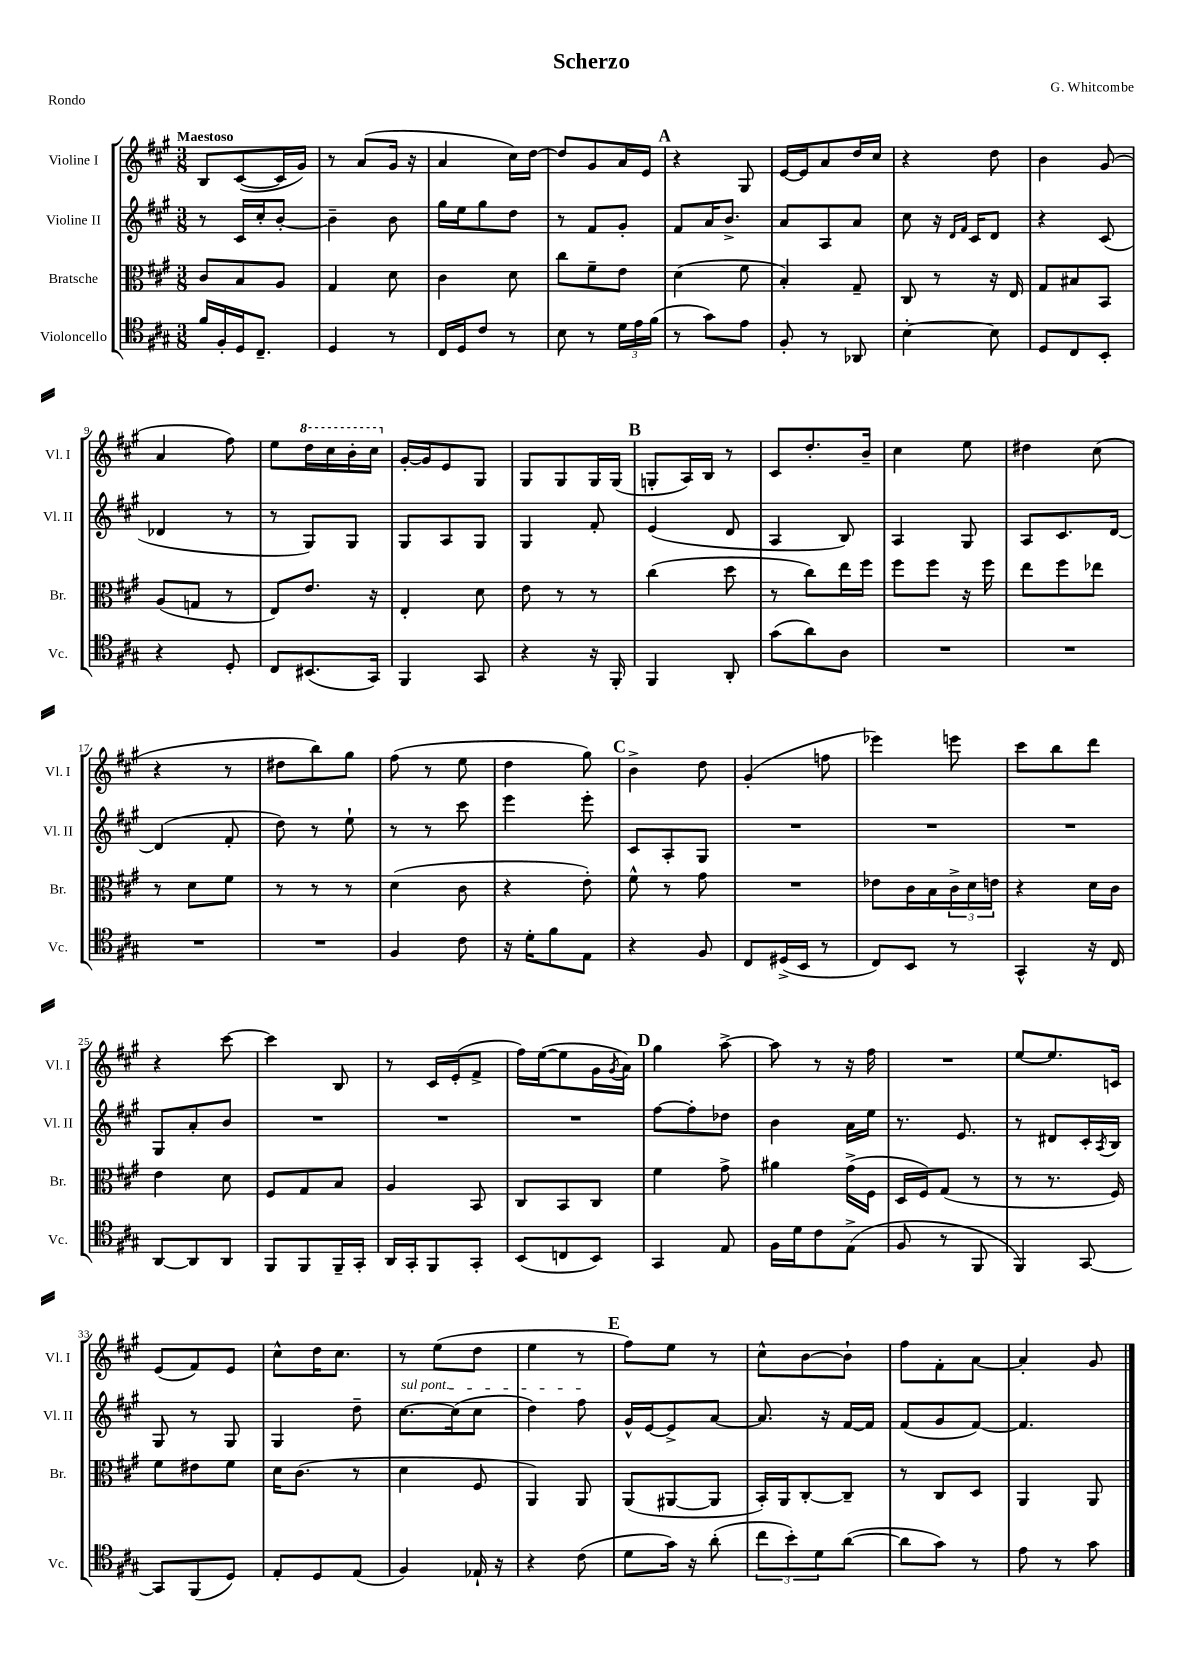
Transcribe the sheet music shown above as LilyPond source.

\header { title = "Scherzo" composer = "G. Whitcombe" piece = "Rondo" }
<<
\new StaffGroup <<
\new Staff = "s0" \with { instrumentName = "Violine I" shortInstrumentName = "Vl. I" } {
    \clef treble \key a \major \numericTimeSignature \time 3/8 \tempo "Maestoso"
    b8 cis'8~( cis'16 gis'16) |
    r8 a'8( gis'16 r16 |
    a'4 cis''16) d''16~ |
    d''8 gis'8 a'16 e'16 |
    \mark \markup { \bold "A" } r4 gis8 |
    e'16~ e'16 a'8 d''16 cis''16 |
    r4 d''8 |
    b'4 gis'8( |
    a'4 fis''8) |
    e''8 \ottava #1 d'''16 cis'''16 b''16-. cis'''16 \ottava #0 |
    gis'16~-. gis'16 e'8 gis8 |
    gis8 gis8 gis16 gis16( |
    \mark \markup { \bold "B" } g8-. a16) b16 r8 |
    cis'8 d''8.-. b'16-- |
    cis''4 e''8 |
    dis''4 cis''8( |
    r4 r8 |
    dis''8 b''8) gis''8 |
    fis''8( r8 e''8 |
    d''4 gis''8) |
    \mark \markup { \bold "C" } b'4-> d''8 |
    gis'4-.( f''8 |
    ees'''4) e'''8 |
    cis'''8 b''8 d'''8 |
    r4 cis'''8~ |
    cis'''4 b8 |
    r8 cis'16 e'16-.( fis'8-> |
    fis''16) e''16~( e''8 gis'16 \acciaccatura { gis'8 } a'16) |
    \mark \markup { \bold "D" } gis''4 a''8~-> |
    a''8 r8 r16 fis''16 |
    R4. |
    e''8~ e''8. c'16 |
    e'8( fis'8) e'8 |
    cis''8-^ d''16 cis''8. |
    r8 e''8( d''8 |
    e''4 r8 |
    \mark \markup { \bold "E" } fis''8) e''8 r8 |
    cis''8-^ b'8~ b'8-! |
    fis''8 fis'8-. a'8~ |
    a'4-. gis'8 \bar "|." |
}
\new Staff = "s1" \with { instrumentName = "Violine II" shortInstrumentName = "Vl. II" } {
    \clef treble \key a \major \numericTimeSignature \time 3/8
    r8 cis'16 cis''16-. b'8~-. |
    b'4-- b'8 |
    gis''16 e''16 gis''8 d''8 |
    r8 fis'8 gis'8-. |
    \mark \markup { \bold "A" } fis'8 a'16 b'8.-> |
    a'8 a8 a'8 |
    cis''8 r16 \grace { d'16 fis'16 } cis'16 d'8 |
    r4 cis'8( |
    des'4 r8 |
    r8 gis8) gis8 |
    gis8 a8 gis8 |
    gis4 fis'8-. |
    \mark \markup { \bold "B" } e'4( d'8 |
    a4 b8) |
    a4 gis8 |
    a8 cis'8. d'16~ |
    d'4( fis'8-. |
    d''8) r8 e''8-! |
    r8 r8 cis'''8 |
    e'''4 e'''8-. |
    \mark \markup { \bold "C" } cis'8 a8-. gis8 |
    R4. |
    R4. |
    R4. |
    gis8 a'8-. b'8 |
    R4. |
    R4. |
    R4. |
    \mark \markup { \bold "D" } fis''8~ fis''8-. des''8 |
    b'4 a'16 e''16 |
    r8. e'8. |
    r8 dis'8 cis'16-. \acciaccatura { a8 } b16 |
    gis8 r8 gis8 |
    gis4 d''8-- |
    \once \override TextSpanner.bound-details.left.text = \markup { \italic "sul pont." } cis''8.~\startTextSpan cis''16( cis''8 |
    d''4) fis''8\stopTextSpan |
    \mark \markup { \bold "E" } gis'16-^ e'16~ e'8-> a'8~ |
    a'8. r16 fis'16~ fis'16 |
    fis'8( gis'8 fis'8~) |
    fis'4. \bar "|." |
}
\new Staff = "s2" \with { instrumentName = "Bratsche" shortInstrumentName = "Br." } {
    \clef alto \key a \major \numericTimeSignature \time 3/8
    cis'8 b8 a8 |
    gis4 d'8 |
    cis'4 d'8 |
    cis''8 fis'8-- e'8 |
    \mark \markup { \bold "A" } d'4( fis'8 |
    b4-.) gis8-- |
    cis8 r8 r16 e16 |
    gis8 bis8 b,8 |
    a8( g8 r8 |
    e8) e'8. r16 |
    e4-. d'8 |
    e'8 r8 r8 |
    \mark \markup { \bold "B" } cis''4( d''8 |
    r8 cis''8) e''16 fis''16 |
    fis''8 fis''8 r16 fis''16 |
    e''8 fis''8 ees''8 |
    r8 d'8 fis'8 |
    r8 r8 r8 |
    d'4( cis'8 |
    r4 e'8-.) |
    \mark \markup { \bold "C" } fis'8-^ r8 gis'8 |
    R4. |
    ees'8 cis'16 b16 \tuplet 3/2 { cis'16-> d'16 e'16 } |
    r4 d'16 cis'16 |
    e'4 d'8 |
    fis8 gis8 b8 |
    a4 b,8 |
    cis8 b,8 cis8 |
    \mark \markup { \bold "D" } fis'4 gis'8-> |
    ais'4 gis'16->( fis16 |
    d16 fis16) gis8( r8 |
    r8 r8. fis16) |
    fis'8 eis'8 fis'8 |
    d'16 cis'8.( r8 |
    d'4 fis8 |
    a,4) a,8 |
    \mark \markup { \bold "E" } a,8( ais,8~ ais,8 |
    b,16-.) a,16 cis8~-. cis8-- |
    r8 cis8 d8 |
    a,4 a,8 \bar "|." |
}
\new Staff = "s3" \with { instrumentName = "Violoncello" shortInstrumentName = "Vc." } {
    \clef tenor \key a \major \numericTimeSignature \time 3/8
    fis'16 fis16-. d16 cis8.-- |
    d4 r8 |
    cis16 d16 cis'8 r8 |
    b8 r8 \tuplet 3/2 { d'16 e'16 fis'16( } |
    \mark \markup { \bold "A" } r8 gis'8) e'8 |
    fis8-. r8 aes,8 |
    b4~-. b8 |
    d8 cis8 b,8-. |
    r4 d8-. |
    cis8 bis,8.( gis,16) |
    fis,4 gis,8 |
    r4 r16 fis,16-. |
    \mark \markup { \bold "B" } fis,4 a,8-. |
    gis'8( a'8) a8 |
    R4. |
    R4. |
    R4. |
    R4. |
    fis4 cis'8 |
    r16 d'16-. fis'8 e8 |
    \mark \markup { \bold "C" } r4 fis8 |
    cis8 dis16->( b,16 r8 |
    cis8) b,8 r8 |
    gis,4-^ r16 cis16 |
    a,8~ a,8 a,8 |
    fis,8 fis,8 fis,16-- gis,16-. |
    a,16 gis,16-. fis,8 gis,8-. |
    b,8( c8 b,8) |
    \mark \markup { \bold "D" } gis,4 e8 |
    fis16 d'16 cis'8 e8->( |
    fis8 r8 fis,8 |
    fis,4) gis,8~ |
    gis,8 fis,8( d8) |
    e8-. d8 e8( |
    fis4) ees16-! r16 |
    r4 cis'8( |
    \mark \markup { \bold "E" } d'8 gis'16) r16 a'8-.( |
    \tuplet 3/2 { cis''8 b'8-.) d'8 } a'8~( |
    a'8 gis'8) r8 |
    e'8 r8 gis'8 \bar "|." |
}
>>
>>
